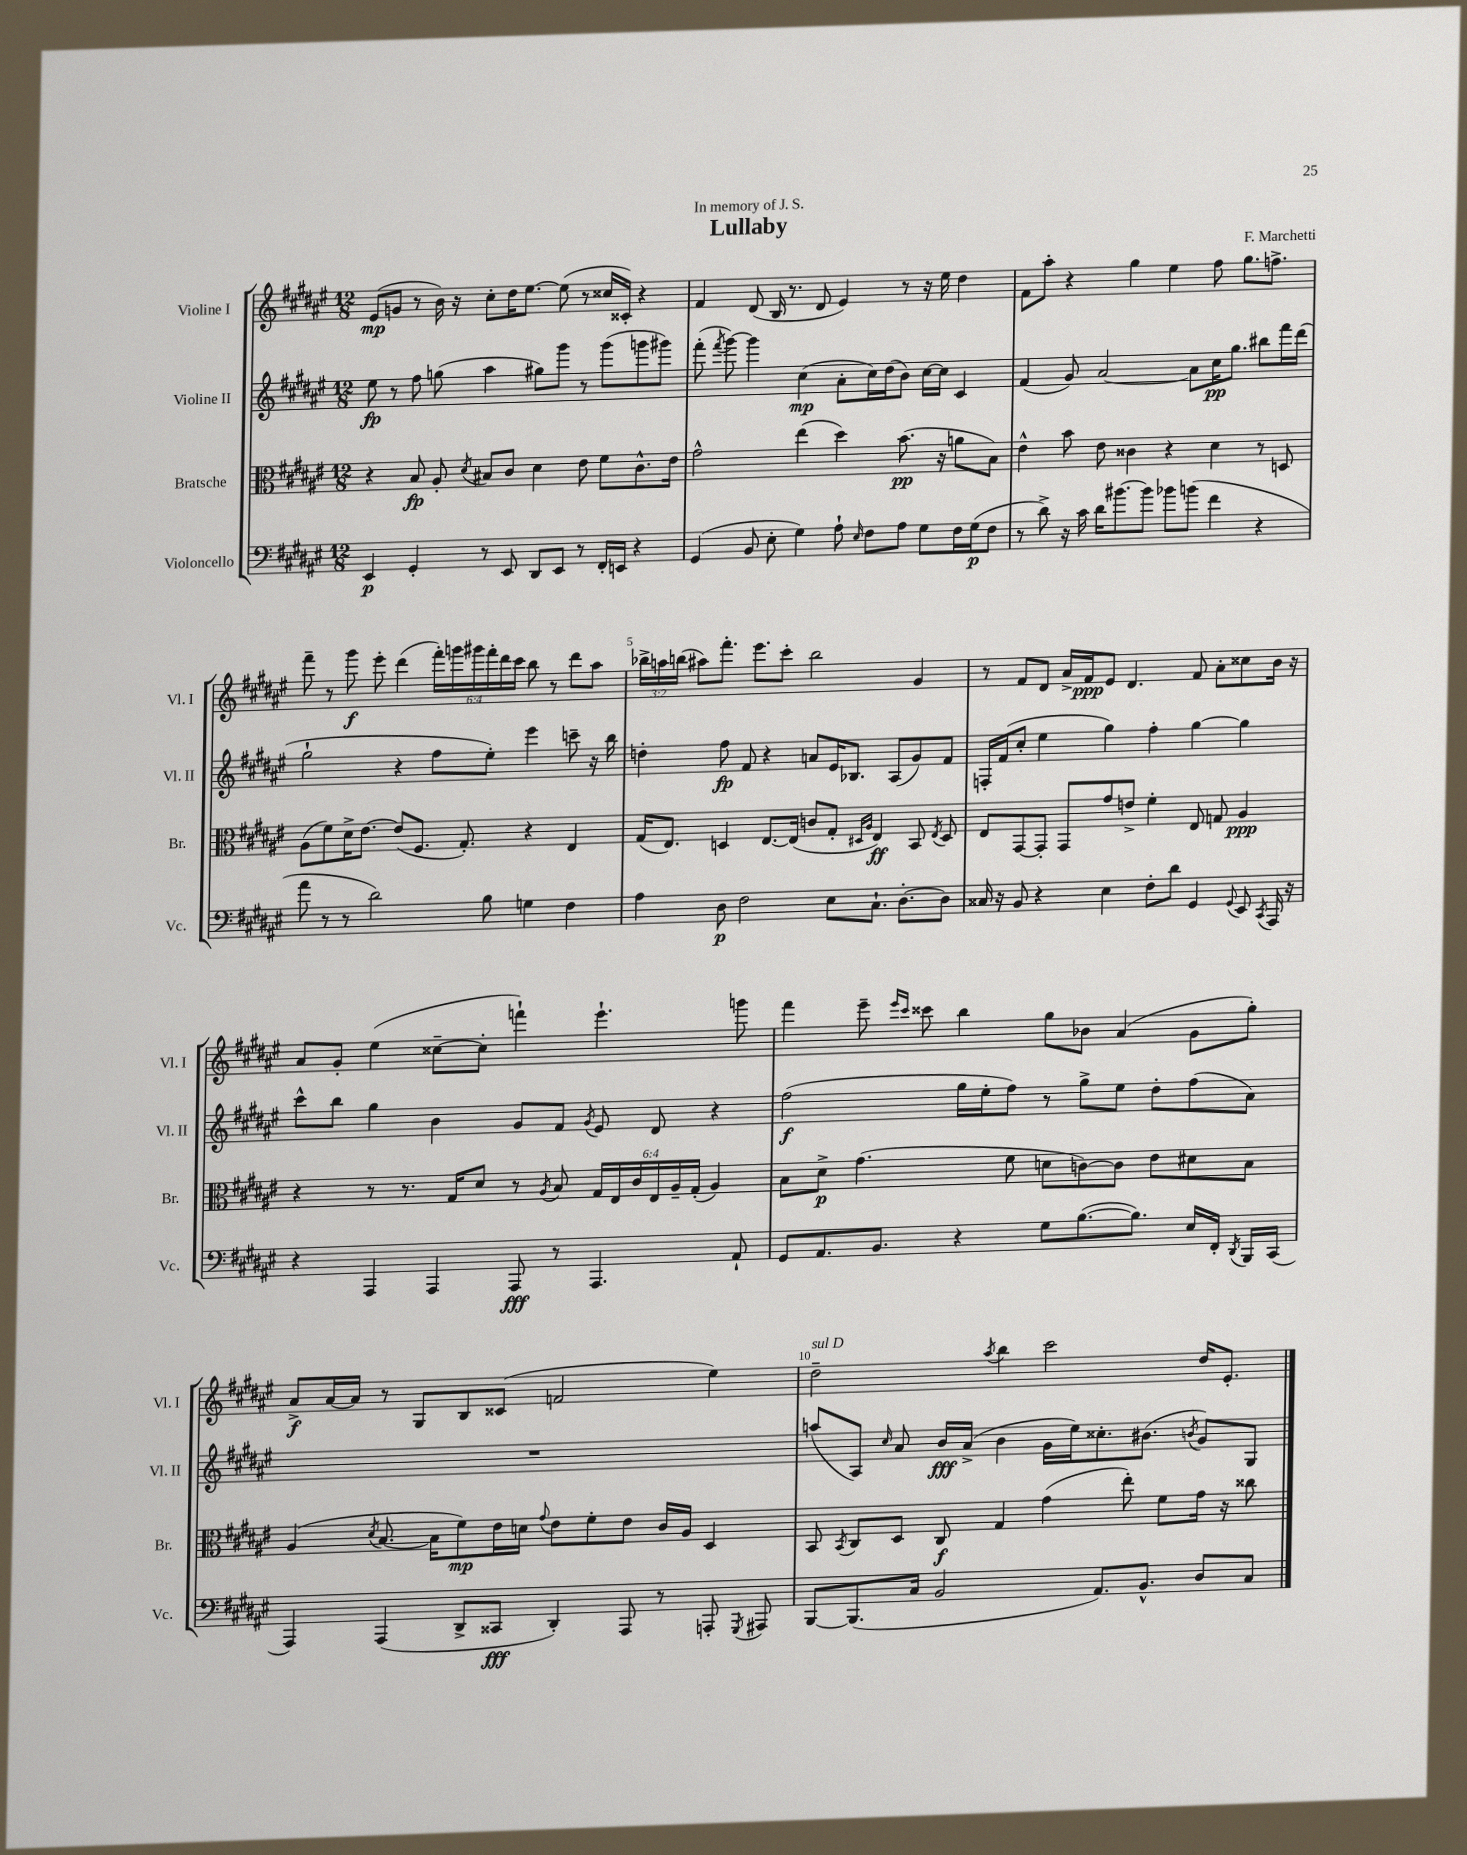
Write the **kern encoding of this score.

**kern	**dynam	**kern	**dynam	**kern	**dynam	**kern	**dynam
*part4	*part4	*part3	*part3	*part2	*part2	*part1	*part1
*staff4	*staff4	*staff3	*staff3	*staff2	*staff2	*staff1	*staff1
*I"Violoncello	*	*I"Bratsche	*	*I"Violine II	*	*I"Violine I	*
*I'Vc.	*	*I'Br.	*	*I'Vl. II	*	*I'Vl. I	*
*clefF4	*	*clefC3	*	*clefG2	*	*clefG2	*
*k[f#c#g#d#a#e#]	*	*k[f#c#g#d#a#e#]	*	*k[f#c#g#d#a#e#]	*	*k[f#c#g#d#a#e#]	*
*M12/8	*	*M12/8	*	*M12/8	*	*M12/8	*
=1	=1	=1	=1	=1	=1	=1	=1
4EE#/	p	4r	.	8ee#\	fp	(8e#/L	mp
.	.	.	.	8r	.	8gn/J	.
4GG#'/	.	8B/	fp	8ff#\	.	8r	.
.	.	8A#'/	.	(8ggn\	.	16b\)	.
.	.	.	.	.	.	16r	.
.	.	8qd#/	.	.	.	.	.
8r	.	8B#X/L	.	4aa#\	.	8cc#'\L	.
8EE#/	.	8c#/J	.	.	.	16dd#\K	.
.	.	.	.	.	.	[8.ee#\J	.
8DD#/L	.	4d#\	.	8gg#X\L)	.	.	.
8EE#/J	.	.	.	8ggg#\J	.	(8ee#\]	.
8r	.	8e#\	.	8r	.	8r	.
16FF#'/LL	.	8f#\L	.	(8ggg#\L	.	16cc##X/LL	.
16EEn/JJ	.	.	.	.	.	16c##X'/JJ)	.
4r	.	8.c#^^\	.	8gggn\	.	4r	.
.	.	.	.	8ggg#X\J)	.	.	.
.	.	16e#\Jk	.	.	.	.	.
=2	=2	=2	=2	=2	=2	=2	=2
(4GG#/	.	2g#^^\	.	(8fff#'\	.	4f#/	.
.	.	.	.	8qfff#/	.	.	.
.	.	.	.	[8ggg#\)	.	.	.
8BB/	.	.	.	4ggg#\]	.	(8d#/	.
8E#'\	.	.	.	.	.	16B/	.
.	.	.	.	.	.	8.r	.
4G#\)	.	(4ee#\	.	(4cc#\	mp	.	.
.	.	.	.	.	.	8d#/	.
8A#`\	.	4dd#\)	.	8a#'\L	.	4e#/)	.
16qqE#/	.	.	.	.	.	.	.
8F#\L	.	.	.	16cc#\L)	.	.	.
.	.	.	.	(16dd#\J	.	.	.
8A#\J	.	(8.b\	pp	8b\J)	.	8r	.
8G#\L	.	.	.	[16cc#\LL	.	16r	.
.	.	16r	.	16cc#\JJ]	.	16ee#\	.
16F#\L	.	8an\L	.	4c#/	.	4dd#\	.
(16G#\J	p	.	.	.	.	.	.
8F#\J	.	8B\J)	.	.	.	.	.
=3	=3	=3	=3	=3	=3	=3	=3
8r	.	4e#^^\	.	(4f#/	.	8f#\L	.
8d#^\)	.	.	.	.	.	8aa#'\J	.
16r	.	8b\	.	8g#/)	.	4r	.
16c#\	.	.	.	.	.	.	.
16d#\KL	.	8e#\	.	[2a#/	.	.	.
[8.b#X\	.	.	.	.	.	.	.
.	.	4c##X\	.	.	.	4gg#\	.
8b#\J]	.	.	.	.	.	.	.
8b-X\L	.	4r	.	.	.	4ee#\	.
(8bn\J	.	.	.	8a#\L]	.	.	.
4f#\	.	4d#\	.	16cc#\K	pp	8ff#\	.
.	.	.	.	8.gg#\J	.	.	.
.	.	.	.	.	.	8.gg#\L	.
4r	.	8r	.	8bb#X\L	.	.	.
.	.	.	.	.	.	8.ffn^\J	.
.	.	8Dn/	.	16fff#\L	.	.	.
.	.	.	.	(16ddd#\JJ	.	.	.
!!LO:LB:g=z
=4	=4	=4	=4	=4	=4	=4	=4
8a#\	.	(8A#\L	.	2gg#`\	.	8fff#~\	.
8r	.	8f#\)	.	.	.	8r	.
8r	.	16d#^\K	.	.	.	8ggg#\	f
.	.	[8.e#\J	.	.	.	.	.
2d#\)	.	.	.	.	.	8eee#'\	.
.	.	(8e#/L]	.	4r	.	(4ddd#\	.
.	.	8.F#/J	.	.	.	.	.
.	.	.	.	8ff#\L	.	24fff#'\LL)	.
.	.	.	.	.	.	24gggn\	.
.	.	8.G#'/)	.	.	.	.	.
.	.	.	.	.	.	24ggg#X\	.
8B\	.	.	.	8ee#'\J)	.	24fff#'\	.
.	.	.	.	.	.	24ddd#\	.
.	.	.	.	.	.	24ccc#\JJ	.
4Gn\	.	4r	.	4eee#\	.	8bb\	.
.	.	.	.	.	.	8r	.
4F#\	.	4E#/	.	8cccn~\	.	8ddd#\L	.
.	.	.	.	16r	.	8aa#\J	.
.	.	.	.	16bb\	.	.	.
=5	=5	=5	=5	=5	=5	=5	=5
4A#\	.	(16G#/KL	.	4ddn'\	.	24bb-X^\LL	.
.	.	.	.	.	.	24aan\	.
.	.	8.E#/J)	.	.	.	.	.
.	.	.	.	.	.	(24bbn\JJ	.
.	.	.	.	.	.	8aa#X\L)	.
8D#\	p	4Dn/	.	8ff#\	fp	8.fff#'\J	.
2F#\	.	.	.	8f#/	.	.	.
.	.	.	.	.	.	8.eee#\L	.
.	.	[8.E#/L	.	4r	.	.	.
.	.	.	.	.	.	8ccc#'\J	.
.	.	(16E#/Jk]	.	.	.	.	.
.	.	8cn/L	.	8an/L	.	2bb\	.
8E#\L	.	8G#'/J	.	16e#/K	.	.	.
.	.	.	.	8.B-X/J	.	.	.
.	.	16qqD#X/LL	.	.	.	.	.
.	.	16qqA#/JJ	.	.	.	.	.
8.C#`\J	.	4E#/)	ff	.	.	.	.
.	.	.	.	(8A#/L	.	.	.
[8.D#'\L	.	.	.	.	.	.	.
.	.	8BB/	.	8g#/)	.	4g#/	.
.	.	8qE#/	.	.	.	.	.
8D#\J]	.	8D#/	.	8f#/J	.	.	.
=6	=6	=6	=6	=6	=6	=6	=6
16C##X/	.	8E#/L	.	16Fn'/LL	.	8r	.
16r	.	.	.	(16f#/J	.	.	.
8BB/	.	[8GG#/	.	8cc#'/J	.	8f#/L	.
4r	.	8GG#'/J]	.	4ee#\	.	8d#/J	.
.	.	8GG#/L	.	.	.	16a#^/LL	.
.	.	.	.	.	.	16f#/J	ppp
4E#\	.	8g#/	.	4gg#\)	.	8e#/J	.
.	.	8en^/J	.	.	.	4.d#/	.
8F#'\L	.	4f#'\	.	4ff#'\	.	.	.
8d#\J	.	.	.	.	.	.	.
4GG#/	.	8E#/	.	[4gg#\	.	8f#/	.
.	.	8Gn/	.	.	.	8a#'\L	.
8qqGG#/	.	.	.	.	.	.	.
8EE#/	.	4A#/	ppp	4gg#\]	.	8cc##X\	.
8qCC#/	.	.	.	.	.	.	.
16AAA#/	.	.	.	.	.	16b\Jk	.
16r	.	.	.	.	.	16r	.
!!LO:LB:g=z
=7	=7	=7	=7	=7	=7	=7	=7
4r	.	4r	.	8ccc#^^\L	.	8a#/L	.
.	.	.	.	8bb\J	.	8g#'/J	.
4AAA#/	.	8r	.	4gg#\	.	(4ee#\	.
.	.	8.r	.	.	.	.	.
4AAA#/	.	.	.	4b\	.	[8cc##X~\L	.
.	.	16G#/KL	.	.	.	.	.
.	.	8d#/J	.	.	.	8cc##'\J]	.
8AAA#/	fff	8r	.	8g#/L	.	4fffn`\)	.
.	.	8qA#/	.	.	.	.	.
8r	.	8B/	.	8f#/J	.	.	.
.	.	.	.	8qg#/	.	.	.
4.AAA#/	.	24G#/LL	.	8e#/	.	4.eee#`\	.
.	.	24E#/	.	.	.	.	.
.	.	24c#/	.	.	.	.	.
.	.	24E#/	.	8d#/	.	.	.
.	.	24A#~/	.	.	.	.	.
.	.	(24G#'/JJ	.	.	.	.	.
.	.	4A#/)	.	4r	.	.	.
8AA#`/	.	.	.	.	.	8gggn\	.
=8	=8	=8	=8	=8	=8	=8	=8
8GG#/L	.	8B\L	.	(2ff#\	f	4fff#\	.
8.AA#/	.	8d#^\J	p	.	.	.	.
.	.	(4.g#\	.	.	.	8eee#~\	.
8.BB/J	.	.	.	.	.	.	.
.	.	.	.	.	.	16qqeee#/LL	.
.	.	.	.	.	.	16qqccc#/JJ	.
.	.	.	.	.	.	8ccc##X\	.
4r	.	.	.	16gg#\LL	.	4bb\	.
.	.	.	.	16ee#'\J	.	.	.
.	.	8f#\	.	8ff#\J)	.	.	.
8G#\L	.	8dn\L	.	8r	.	8gg#\L	.
([8.B\	.	[8cn\)	.	8gg#^\L	.	8b-X\J	.
.	.	8c\J]	.	8ee#\J	.	(4a#/	.
8.B\J])	.	.	.	.	.	.	.
.	.	8e#\L	.	8dd#'\L	.	.	.
16E#/LL	.	8d#X\	.	(8ff#\	.	8g#\L	.
16FF#'/JJ	.	.	.	.	.	.	.
8qDD#/	.	.	.	.	.	.	.
16BBB/LL	.	8B\J	.	8a#\J)	.	8gg#'\J)	.
(16CC#/JJ	.	.	.	.	.	.	.
!!LO:LB:g=z
=9	=9	=9	=9	=9	=9	=9	=9
4AAA#/)	.	(4A#/	.	1.r	.	8a#^/L	f
.	.	.	.	.	.	[16a#/L	.
.	.	.	.	.	.	16a#/JJ]	.
.	.	8qd#/	.	.	.	.	.
(4AAA#/	.	[8.B/	.	.	.	8r	.
.	.	.	.	.	.	8G#/L	.
.	.	16B\KL]	.	.	.	.	.
8DD#^/L	.	8f#\)	mp	.	.	8B/	.
8CC##X/J	fff	16e#\L	.	.	.	(8c##X/J	.
.	.	16dn\JJ	.	.	.	.	.
.	.	8qqg#/	.	.	.	.	.
4DD#'/)	.	8e#\L	.	.	.	2fn/	.
.	.	8f#'\	.	.	.	.	.
8AAA#/	.	8e#\J	.	.	.	.	.
8r	.	16c#/LL	.	.	.	.	.
.	.	16A#/JJ	.	.	.	.	.
8AAAn'/	.	4D#/	.	.	.	4ee#\)	.
8qGGG#/	.	.	.	.	.	.	.
8AAA#X/	.	.	.	.	.	.	.
=10	=10	=10	=10	=10	=10	=10	=10
!	!	!	!	!	!	!LO:TX:a:i:t=sul D	!
[8BBB/L	.	8BB/	.	(8aan/L	.	2dd#~\	.
.	.	8qBB/	.	.	.	.	.
(8.BBB/]	.	8C#/L	.	8A#/J)	.	.	.
.	.	.	.	16qqcc#/	.	.	.
.	.	8D#/J	.	8a#/	.	.	.
16C#/Jk	.	.	.	.	.	.	.
2BB/	.	8C#/	f	16b/LL	fff	.	.
.	.	.	.	(16a#^/JJ	.	.	.
.	.	.	.	.	.	8qaa#/	.
.	.	4G#/	.	4b\	.	4bb\	.
.	.	(4g#\	.	16g#\LL	.	2ccc#\	.
.	.	.	.	16ee#\J)	.	.	.
8.AA#/L)	.	.	.	8.cc##X'\	.	.	.
.	.	8ee#'\)	.	.	.	.	.
8.BB^^/J	.	.	.	(8.b#X\J	.	.	.
.	.	8f#\L	.	.	.	.	.
.	.	.	.	8qbn/	.	.	.
8D#/L	.	16g#\Jk	.	8g#/L)	.	16dd#/KL	.
.	.	16r	.	.	.	8.e#'/J	.
8C#/J	.	8cc##X\	.	8G#/J	.	.	.
==	==	==	==	==	==	==	==
*-	*-	*-	*-	*-	*-	*-	*-
